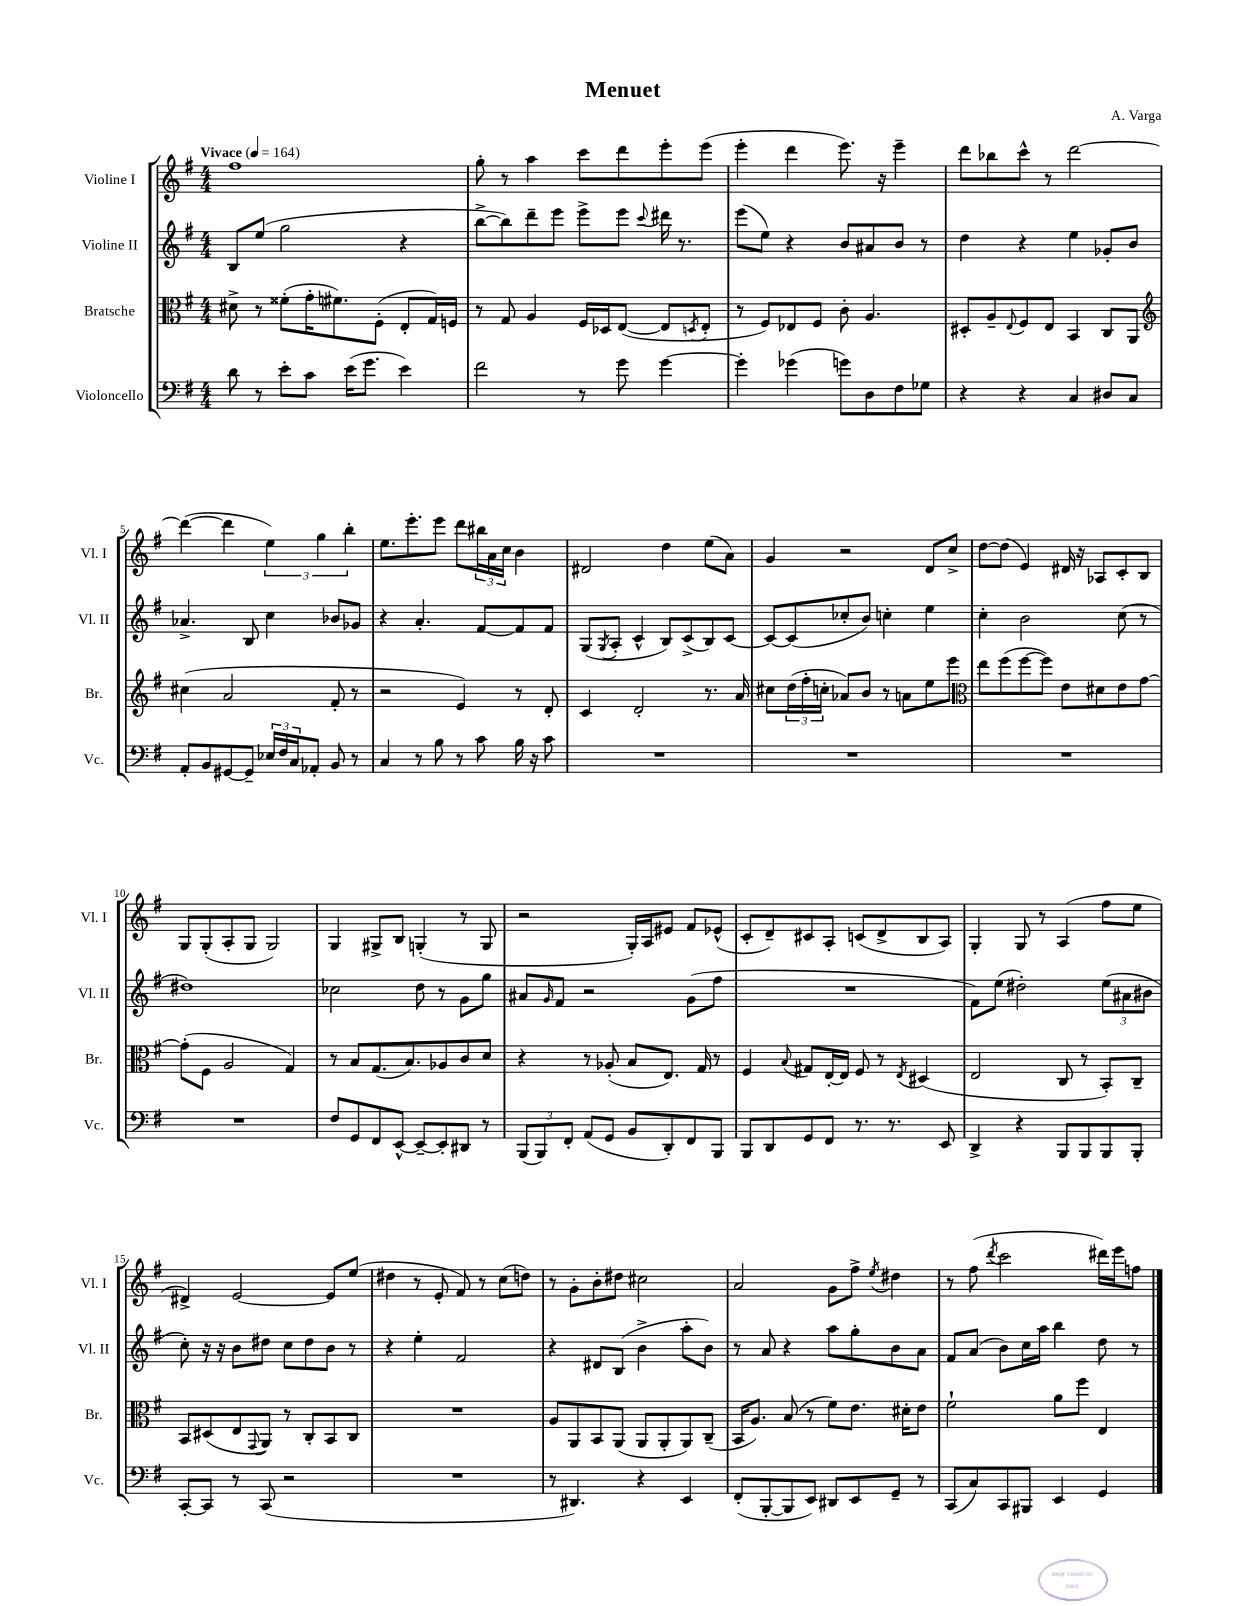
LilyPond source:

\header { title = "Menuet" composer = "A. Varga" }
<<
\new StaffGroup <<
\new Staff = "s0" \with { instrumentName = "Violine I" shortInstrumentName = "Vl. I" } {
    \clef treble \key g \major \numericTimeSignature \time 4/4 \tempo "Vivace" 4 = 164
    fis''1 |
    g''8-. r8 a''4 c'''8 d'''8 e'''8-. e'''8( |
    e'''4-. d'''4 e'''8.) r16 e'''4-- |
    d'''8 bes''8 c'''8-^ r8 d'''2~ |
    d'''4~( d'''4 \tuplet 3/2 { e''4) g''4 b''4-. } |
    e''8. e'''8.-. e'''8 d'''8 \tuplet 3/2 { bis''16 a'16 c''16 } b'4 |
    dis'2 d''4 e''8( a'8) |
    g'4 r2 d'8 c''8-> |
    d''8~ d''8( e'4) dis'16 r16 aes8 c'8-. b8 |
    g8 g8-.( a8-. g8 g2) |
    g4 gis8-> b8 g4-.( r8 g8 |
    r2 g16-.) a16 eis'8 fis'8 ees'8-^( |
    c'8-. d'8--) cis'8 a8-. c'8( d'8-> b8 a8) |
    g4-. g8 r8 a4( fis''8 e''8 |
    dis'4->) e'2~ e'8 e''8( |
    dis''4 r8 e'8-. fis'8) r8 c''8( d''8) |
    r8 g'8-. b'8-. dis''8 cis''2 |
    a'2 g'8 fis''8-> \acciaccatura { e''8 } dis''4 |
    r8 fis''8( \acciaccatura { d'''8 } c'''2 dis'''16) e'''16 f''8 \bar "|." |
}
\new Staff = "s1" \with { instrumentName = "Violine II" shortInstrumentName = "Vl. II" } {
    \clef treble \key g \major \numericTimeSignature \time 4/4
    b8 e''8( g''2 r4 |
    b''8~-> b''8) d'''8-- e'''8 e'''8-> e'''8 \appoggiatura { c'''8 } dis'''16 r8. |
    e'''8( e''8) r4 b'8 ais'8 b'8 r8 |
    d''4 r4 e''4 ges'8-. b'8 |
    aes'4.-> b8 c''4 bes'8 ges'8 |
    r4 a'4.-. fis'8~ fis'8 fis'8 |
    g8( \acciaccatura { g8 } a8-. c'4-^ b8) c'8->( b8) c'8~ |
    c'8~ c'8( ces''8-. b'8) c''4-. e''4 |
    c''4-. b'2 c''8( r8 |
    dis''1) |
    ces''2 d''8 r8 g'8 g''8 |
    ais'8 \grace { g'16 } fis'8 r2 g'8( fis''8 |
    R1 |
    fis'8) e''8( dis''2-.) \tuplet 3/2 { e''8( ais'8 bis'8 } |
    c''8-.) r16 r16 b'8 dis''8 c''8 dis''8 b'8 r8 |
    r4 e''4-. fis'2 |
    r4 dis'8 b8( b'4-> a''8-. b'8) |
    r8 a'8 r4 a''8 g''8-. b'8 a'8 |
    fis'8 a'8( b'8) c''16 a''16 b''4 d''8 r8 \bar "|." |
}
\new Staff = "s2" \with { instrumentName = "Bratsche" shortInstrumentName = "Br." } {
    \clef alto \key g \major \numericTimeSignature \time 4/4
    dis'8-> r8 fisis'8-.( g'16-. fis'8.) fis8-.( e8-. g16) f16 |
    r8 g8 a4 fis16 des16 e8~( e8 \acciaccatura { d8 } e8-. |
    r8 fis8) ees8 fis8 c'8-. a4. |
    dis8-. a8-- \appoggiatura { e8 } fis8 e8 b,4 c8 a,8 |
    \clef treble cis''4( a'2 fis'8-. r8 |
    r2 e'4) r8 d'8-. |
    c'4 d'2-. r8. a'16 |
    cis''8 \tuplet 3/2 { d''16( fis''16-. c''16-. } aes'8) b'8 r8 a'8 e''8 e'''8 |
    \clef alto e''8 fis''8( fis''8~ fis''8) e'8 dis'8 e'8 g'8~ |
    g'8-.( fis8 a2 g4) |
    r8 b8 g8.( b8.) aes8 c'8 d'8 |
    r4 r8 aes8-.( b8 e8.) g16 r8 |
    fis4 \appoggiatura { b8 } gis8 e16~-. e16 fis8 r8 \acciaccatura { e8 } dis4( |
    e2 c8 r8 b,8-.) c8-- |
    b,8 dis8( e8 \appoggiatura { g,8 } a,8) r8 c8-. b,8 c8 |
    R1 |
    a8 a,8 b,8 a,8( a,8 a,8-. a,8) c8--( |
    b,16 a8.) b8( r8 fis'8) e'8. dis'16-. e'8 |
    fis'2-! a'8 fis''8 e4 \bar "|." |
}
\new Staff = "s3" \with { instrumentName = "Violoncello" shortInstrumentName = "Vc." } {
    \clef bass \key g \major \numericTimeSignature \time 4/4
    d'8 r8 e'8-. c'8 e'16( g'8. e'4) |
    fis'2 r8 g'8 g'4~ |
    g'4-. ges'4( g'8) d8 fis8 ges8 |
    r4 r4 c4 dis8 c8 |
    a,8-. b,8 gis,8~ gis,8-- \tuplet 3/2 { ees16 fis16 c16 } aes,8-. b,8 r8 |
    c4 r8 b8 r8 c'8 b16 r16 c'8 |
    R1 |
    R1 |
    R1 |
    R1 |
    fis8 g,8 fis,8 e,8~-^ e,8~-- e,8-. dis,8 r8 |
    \tuplet 3/2 { b,,8( b,,8) fis,8-. } a,8( g,8 b,8 d,8-.) fis,8 b,,8 |
    b,,8 d,8 g,8 fis,8 r8. r8. e,8 |
    d,4-> r4 b,,8 b,,8 b,,8 b,,8-. |
    c,8~-. c,8 r8 c,8( r2 |
    R1 |
    r8 dis,4.) r4 e,4 |
    fis,8-.( b,,8~-. b,,8 e,8) dis,8 e,8 g,8-- r8 |
    c,8( c8) c,8 bis,,8 e,4 g,4 \bar "|." |
}
>>
>>
